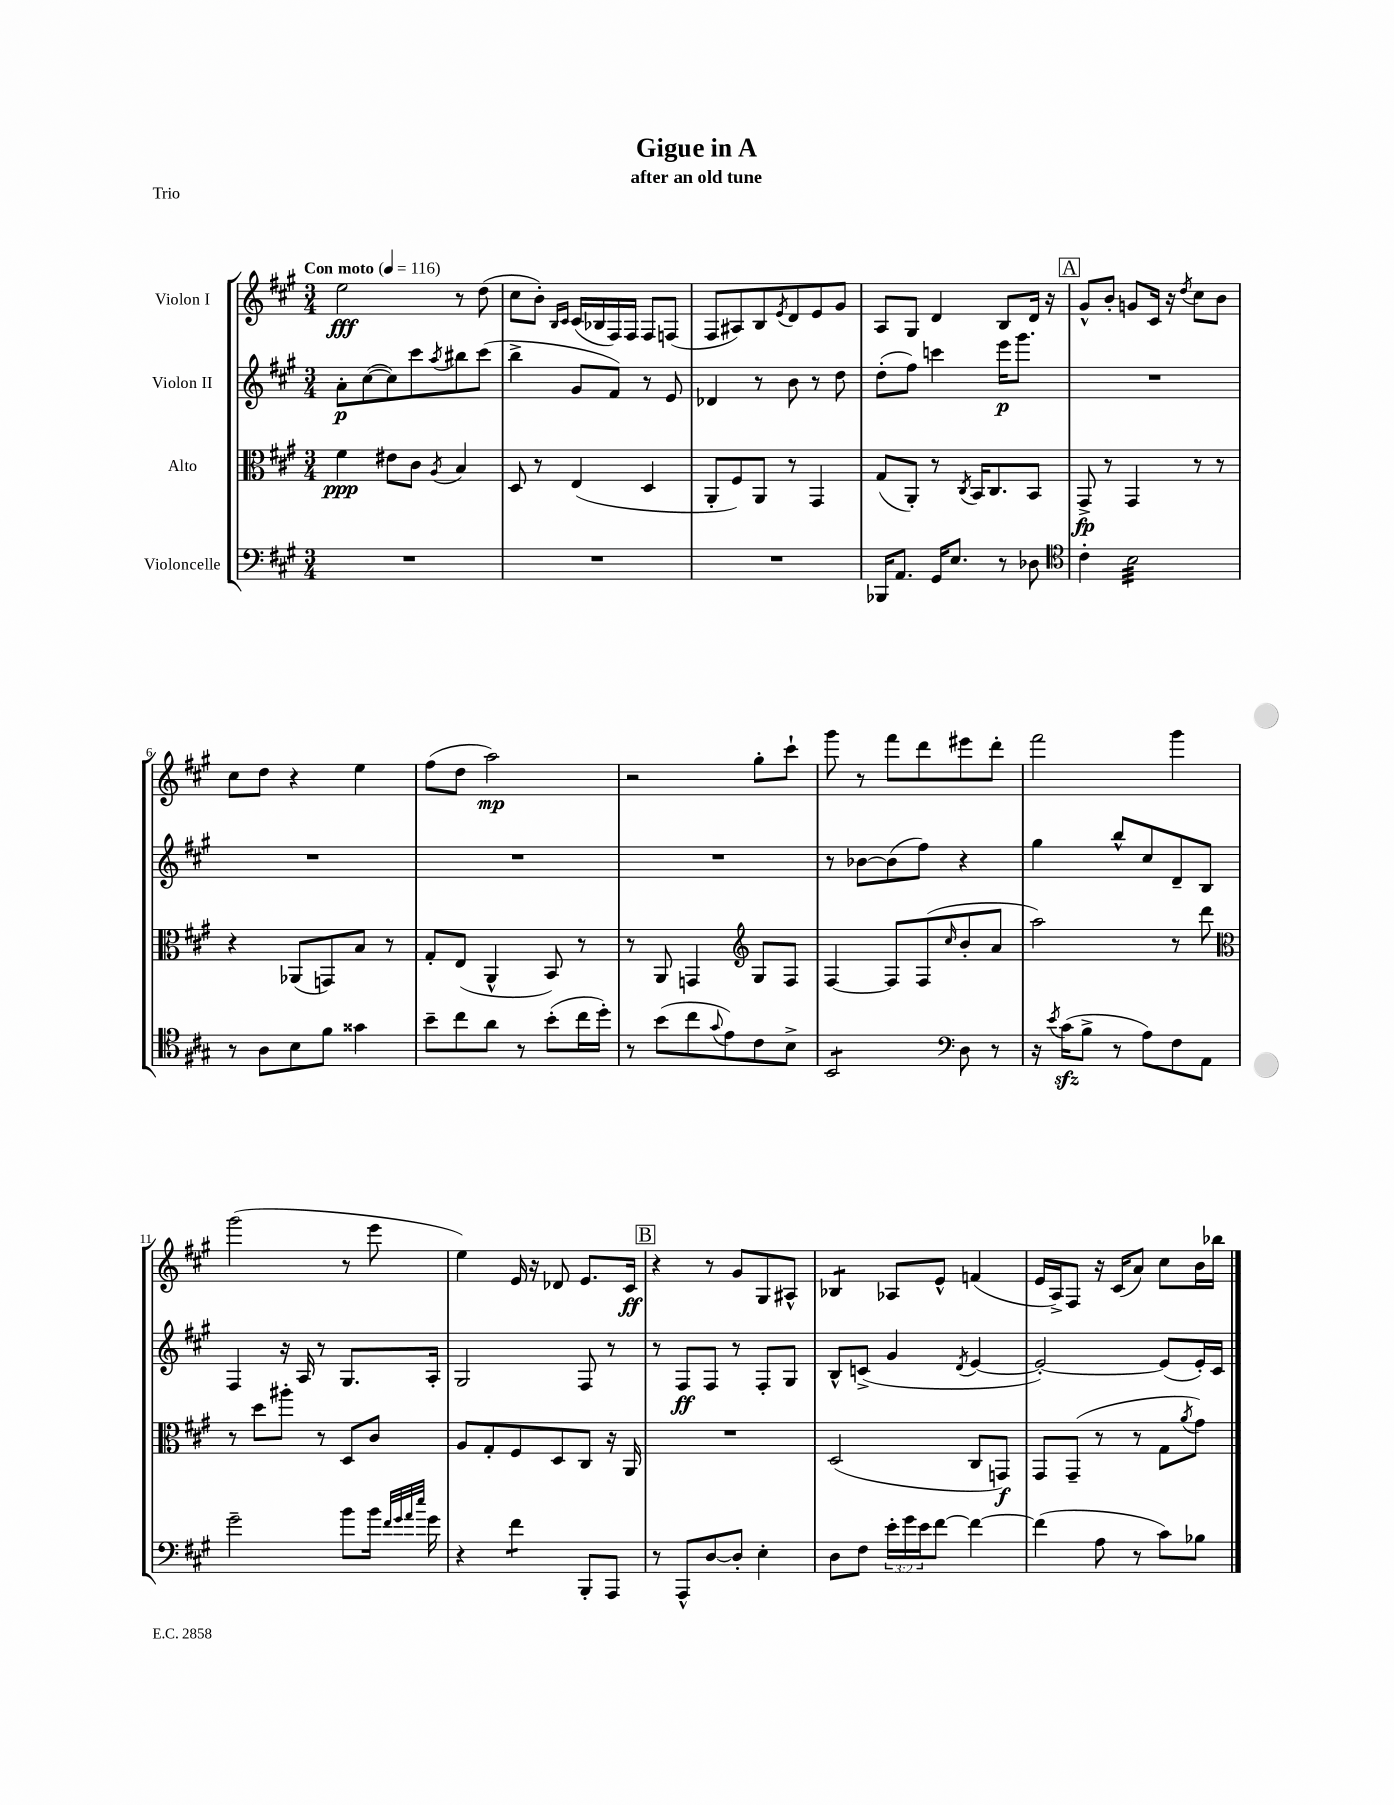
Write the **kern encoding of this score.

**kern	**kern	**kern	**kern
*staff4	*staff3	*staff2	*staff1
*clefF4	*clefC3	*clefG2	*clefG2
*k[f#c#g#]	*k[f#c#g#]	*k[f#c#g#]	*k[f#c#g#]
*M3/4	*M3/4	*M3/4	*M3/4
*MM116	*MM116	*MM116	*MM116
2.r	4f#	8a'	2ee
.	.	([8cc#	.
.	8e#	8cc#])	.
.	8c#	8ccc#	.
.	8qA	8qaa	.
.	4B	8bb#	8r
.	.	(8ccc#	(8dd
=	=	=	=
2.r	8D	4bb^	8cc#
.	8r	.	8b')
.	.	.	16qqB
.	.	.	16qqc#
.	(4E	8g#	(16c#
.	.	.	16B-
.	.	8f#)	16F#)
.	.	.	16F#
.	4D	8r	8F#
.	.	8e	(8F
=	=	=	=
2.r	8AA'	4d-	8F#
.	8F#)	.	8A#)
.	8AA	8r	8B
.	.	.	8qe
.	8r	8b	8d
.	4GG#	8r	8e
.	.	8dd	8g#
=	=	=	=
16BBB-	(8G#	(8dd'	8A
8.AA	.	.	.
.	8AA')	8ff#)	8G#
16GG#	8r	4ccc	4d
8.E	.	.	.
.	8qC#	.	.
.	16BB	.	.
.	8.C#	.	.
8r	.	16eee	8B
.	.	8.ggg#	.
8D-	8BB	.	16d
.	.	.	16r
=	=	=	=
*clefC4	*	*	*
4c#'	8GG#^	2.r	8g#^^
.	8r	.	8b'
2B	4GG#	.	8g
.	.	.	16c#
.	.	.	16r
.	.	.	8qdd
.	8r	.	8cc#
.	8r	.	8b
=	=	=	=
8r	4r	2.r	8cc#
8A	.	.	8dd
8B	(8AA-	.	4r
8f#	8GG)	.	.
4g##	8B	.	4ee
.	8r	.	.
=	=	=	=
8b~	8G#'	2.r	(8ff#
8cc#	(8E	.	8dd
8a	4AA^^	.	2aa)
8r	.	.	.
(8b'	8BB)	.	.
16cc#	8r	.	.
16dd')	.	.	.
=	=	=	=
8r	8r	2.r	2r
(8b	8AA	.	.
8cc#	4GG	.	.
8qqg#	.	.	.
8e)	.	.	.
*	*clefG2	*	*
8c#	8G#	.	8gg#'
8B^	8F#	.	8ccc#`
=	=	=	=
2BB	[4F#	8r	8ggg#
.	.	[8b-	8r
.	8F#]	(8b-]	8fff#
.	(8F#	8ff#)	8ddd
*clefF4	*	*	*
.	16qqcc#	.	.
8D	8b'	4r	8eee#
8r	8a	.	8ddd'
=	=	=	=
16r	2aa)	4gg#	2fff#
8qe	.	.	.
(16c#	.	.	.
8B^	.	.	.
8r	.	8bb^^	.
8A)	.	8cc#	.
8F#	8r	8d~	4ggg#
8AA	8ddd	8B	.
=	=	=	=
*	*clefC3	*	*
2g#~	8r	4F#	(2ggg#
.	8dd	.	.
.	8aa#'	16r	.
.	.	16A	.
.	8r	8r	.
8b	8D	8.G#	8r
16b	8c#	.	8eee
32qqf#	.	.	.
32qqg#	.	.	.
32qqa	.	.	.
32qqee	.	.	.
16g#	.	16A'	.
=	=	=	=
4r	8A	2G#	4ee)
.	8G#'	.	.
4f#	8F#	.	16e
.	.	.	16r
.	8D	.	8d-
8BBB'	8C#	8F#	8.e
8AAA	16r	8r	.
.	16AA	.	16c#
=	=	=	=
8r	2.r	8r	4r
8AAA^^	.	8F#	.
[8D	.	8F#	8r
8D']	.	8r	8g#
4E'	.	8F#'	8G#
.	.	8G#	8A#^^
=	=	=	=
8D	(2D	8B^^	4B-
8F#	.	(8c^	.
24e'	.	4g#	8A-
24g#	.	.	.
24e	.	.	.
[8f#	.	.	8e^^
.	.	8qd	.
4f#_	8C#	[4e	(4f
.	8GG)	.	.
=	=	=	=
(4f#]	8GG#	2e'_)	16e
.	.	.	16A^)
.	(8GG#~	.	8F#
8A	8r	.	16r
.	.	.	(16c#
8r	8r	.	8a)
8c#)	8G#	(8e]	8cc#
.	8qa	.	.
8B-	8g#)	16e')	16b
.	.	16c#	16bb-
==	==	==	==
*-	*-	*-	*-
